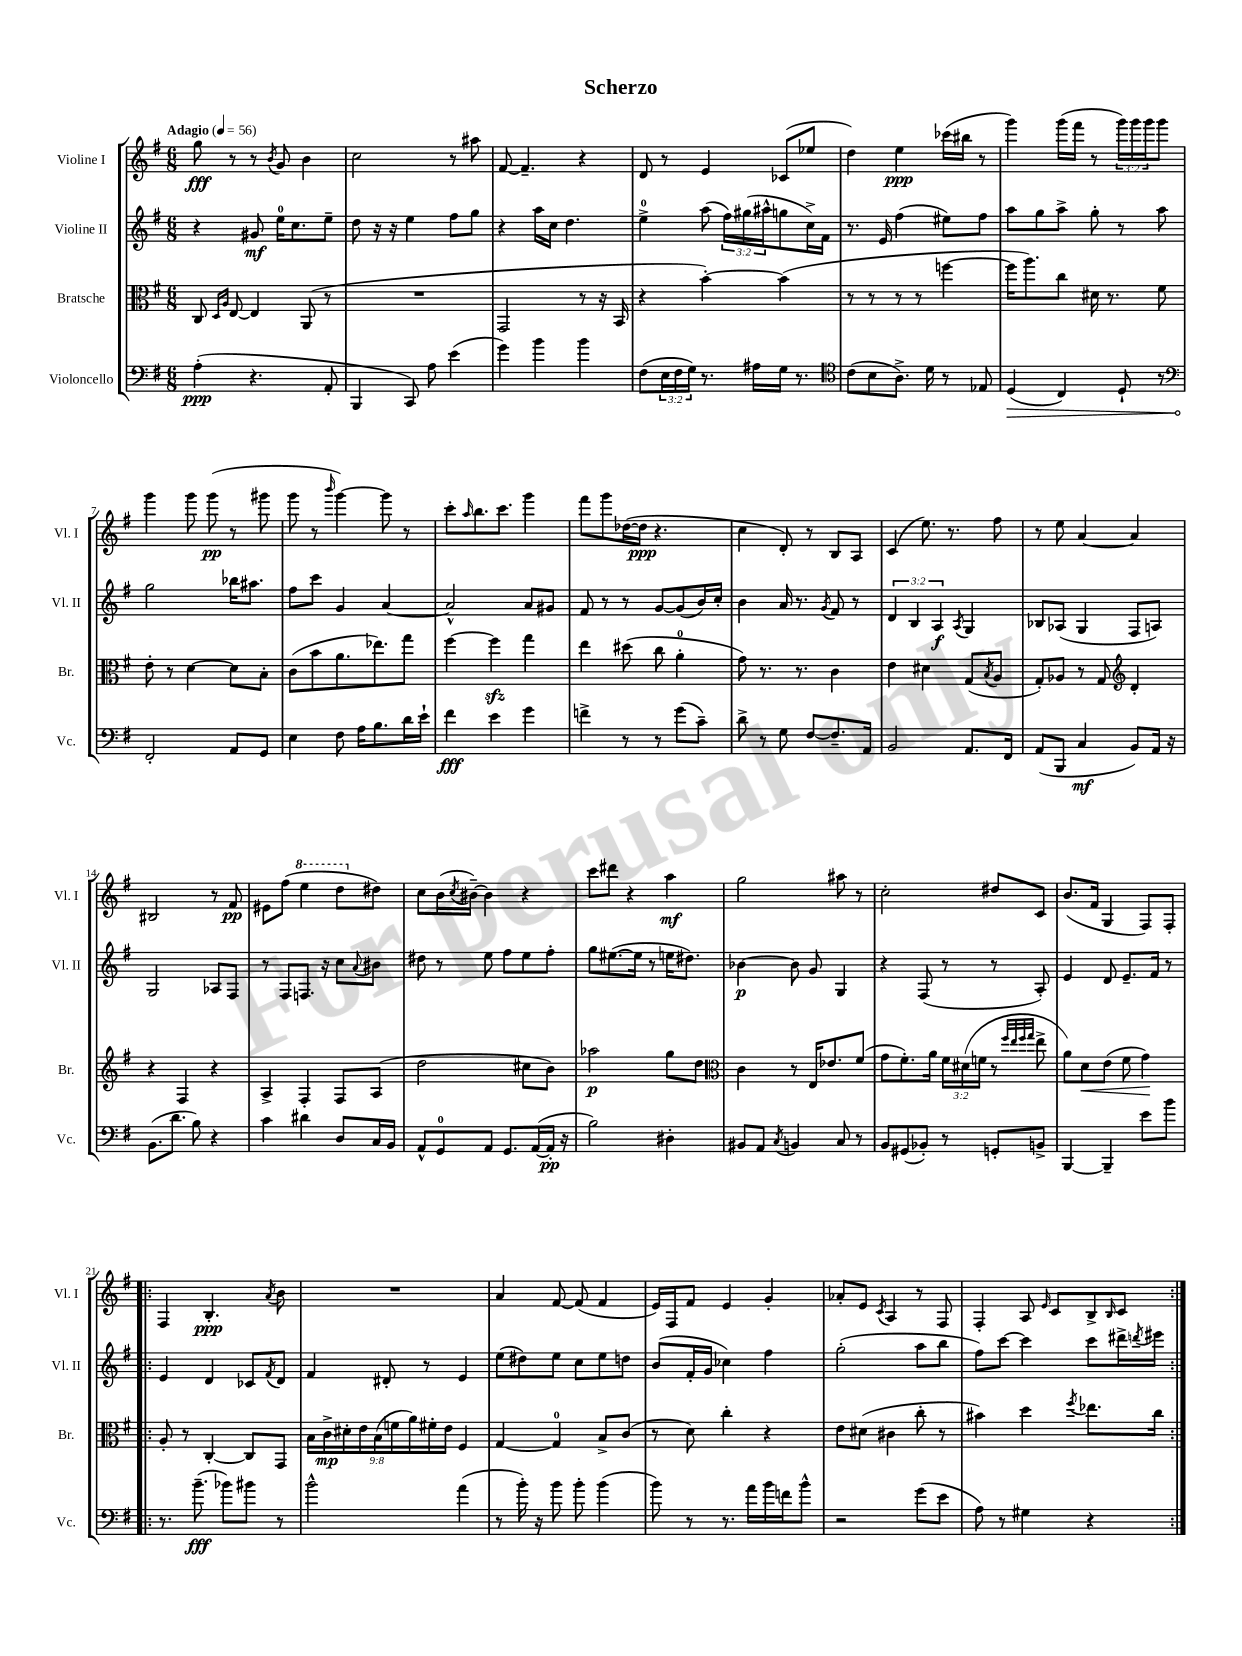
\header { title = "Scherzo" }
<<
\new StaffGroup <<
\new Staff = "s0" \with { instrumentName = "Violine I" shortInstrumentName = "Vl. I" } {
    \clef treble \key g \major \numericTimeSignature \time 6/8 \override Staff.TupletNumber.text = #tuplet-number::calc-fraction-text \tempo "Adagio" 4 = 56
    g''8\fff r8 r8 \acciaccatura { b'8 } g'8 b'4 |
    c''2 r8 ais''8 |
    fis'8~ fis'4.-- r4 |
    d'8 r8 e'4 ces'8( ees''8 |
    d''4) e''4\ppp ces'''16( bis''16 r8 |
    g'''4) g'''16( fis'''16 r8 \tuplet 3/2 { g'''16) g'''16 g'''16 } g'''8 |
    g'''4 g'''8 g'''8\pp( r8 gis'''8 |
    g'''8 r8 \grace { b'''16 } g'''4~) g'''8 r8 |
    c'''8-. \grace { a''16 } b''8. c'''8. g'''4 |
    fis'''8 g'''8 des''16~( des''16\ppp r4. |
    c''4 d'8-.) r8 b8 a8 |
    c'4( e''8.) r8. fis''8 |
    r8 e''8 a'4~ a'4 |
    bis2 r8 fis'8\pp |
    eis'8 fis''8( \ottava #1 e'''4 d'''8 \ottava #0 dis''8) |
    c''8 b'16( \acciaccatura { c''8 } bis'16~--) bis'4 r4 |
    c'''8 dis'''8 r4 a''4\mf |
    g''2 ais''8 r8 |
    c''2-. dis''8 c'8 |
    b'8.( fis'16 g4 fis8) fis8-. |
    \repeat volta 2 { fis4 b4.-.\ppp \acciaccatura { a'8 } b'8 |
    R2. |
    a'4 fis'8~ fis'8( fis'4 |
    e'16) fis16 fis'8 e'4 g'4-. |
    aes'8-. e'8 \acciaccatura { c'8 } a4 r8 fis8 |
    fis4-. a8 \grace { e'16 } c'8 b8-> \grace { b16 } c'8 | }
}
\new Staff = "s1" \with { instrumentName = "Violine II" shortInstrumentName = "Vl. II" } {
    \clef treble \key g \major \numericTimeSignature \time 6/8 \override Staff.TupletNumber.text = #tuplet-number::calc-fraction-text
    r4 gis'8\mf e''16-0 c''8. e''8-- |
    d''8 r16 r16 e''4 fis''8 g''8 |
    r4 a''16 c''16 d''4. |
    e''4-0-> a''8( \tuplet 3/2 { fis''16) gis''16( ais''16-^ } g''8 c''16->) fis'16 |
    r8. e'16 fis''4( eis''8) fis''8 |
    a''8 g''8 a''8-> g''8-. r8 a''8 |
    g''2 bes''16 ais''8. |
    fis''8 c'''8 g'4 a'4~ |
    a'2-^ a'8 gis'8 |
    fis'8 r8 r8 g'8~ g'8( b'16) c''16-. |
    b'4 a'16 r8. \acciaccatura { g'8 } fis'8 r8 |
    \tuplet 3/2 { d'4 b4 a4\f } \acciaccatura { a8 } g4 |
    bes8 aes8( g4 fis8 a8) |
    g2 aes8 fis8 |
    r8 fis8 f8. r16 c''8 \appoggiatura { a'8 } bis'8 |
    dis''8 r8 e''8 fis''8 e''8 fis''8-. |
    g''8 eis''8.~( eis''16 r8 e''16 dis''8.) |
    bes'4~\p bes'8 g'8 g4 |
    r4 fis8( r8 r8 a8-.) |
    e'4 d'8 e'8.-- fis'16 r8 |
    \repeat volta 2 { e'4 d'4 ces'8 \acciaccatura { fis'8 } d'8 |
    fis'4 dis'8-. r8 e'4 |
    e''8( dis''8) e''8 c''8 e''8 d''8 |
    b'8( fis'16-. g'16 ces''4) fis''4 |
    g''2-.( a''8 b''8 |
    fis''8) c'''8~ c'''4 c'''8 dis'''16-> \acciaccatura { d'''8 } eis'''16 | }
}
\new Staff = "s2" \with { instrumentName = "Bratsche" shortInstrumentName = "Br." } {
    \clef alto \key g \major \numericTimeSignature \time 6/8 \override Staff.TupletNumber.text = #tuplet-number::calc-fraction-text
    c8 \grace { d16 a16 } e8~ e4 a,8( r8 |
    R2. |
    g,2 r8 r16 b,16 |
    r4 b'4~-.) b'4( |
    r8 r8 r8 r8 f''4~ |
    f''16 a''8.) c''8 dis'16 r8. fis'8 |
    e'8-. r8 d'4~ d'8 b8-. |
    c'8( b'8 a'8. ees''8.) g''8 |
    fis''4~ fis''4\sfz g''4 |
    e''4 dis''8( c''8 a'4-0-. |
    g'8) r8. r8. c'4 |
    e'4 dis'4 g8( \acciaccatura { b8 } a8 |
    g8-.) aes8 r8 g8 \clef treble d'4-. |
    r4 fis4 r4 |
    a4-> fis4-. fis8 a8( |
    d''2 cis''8 b'8) |
    aes''2\p g''8 d''8 |
    \clef alto c'4 r8 e16 ees'8. fis'8( |
    g'8 fis'8.-.) a'16 \tuplet 3/2 { fis'16 dis'16( f'16 } r8 \grace { fis''32 e''32 fis''32 g''32 } e''8-> |
    a'8) d'8\< e'8( fis'8 g'4\!) |
    \repeat volta 2 { a8-. r8 c4~-. c8 g,8 |
    \tuplet 9/8 { b16 c'16->\mp dis'16-. e'16 b16( f'16 a'16) fis'16-. e'16 } fis4 |
    g4~ g4-0 b8-> c'8( |
    r8 d'8) c''4-. r4 |
    e'8 dis'8( cis'4 c''8-. r8 |
    bis'4) d''4 \acciaccatura { fis''8 } ees''8. c''16 | }
}
\new Staff = "s3" \with { instrumentName = "Violoncello" shortInstrumentName = "Vc." } {
    \clef bass \key g \major \numericTimeSignature \time 6/8 \override Staff.TupletNumber.text = #tuplet-number::calc-fraction-text
    a4-.\ppp( r4. a,8-. |
    b,,4 c,8) a8 e'4( |
    g'4) b'4 b'4 |
    fis8( \tuplet 3/2 { e16 fis16 g16) } r8. ais16 g16 r8. |
    \clef tenor c'8( b8 a8.->) d'16 r8 ees8 |
    \once \override Hairpin.circled-tip = ##t d4\>( c4) d8-! r8 |
    \clef bass fis,2-.\! a,8 g,8 |
    e4 fis8 a16 b8. d'16 e'16-! |
    fis'4\fff e'4 g'4 |
    f'4-> r8 r8 g'8( c'8--) |
    d'8-> r8 g8 fis8~ fis8.-- a,16 |
    b,2 a,8. fis,16 |
    a,8( b,,8 c4\mf b,8) a,16 r16 |
    b,8.( d'8. b8) r4 |
    c'4 dis'4 d8 c16 b,16 |
    a,8-^ g,8-0 a,8 g,8. a,16~( a,16-.\pp r16 |
    b2) dis4-. |
    bis,8 a,8 \acciaccatura { c8 } b,4 c8 r8 |
    b,8 gis,8( bes,8-.) r8 g,8-. b,8-> |
    b,,4~ b,,4-- e'8 b'8 |
    \repeat volta 2 { r8. b'8.--\fff( bes'8) bis'8 r8 |
    b'2-^ a'4( |
    r8 b'16-.) r16 b'8 b'8-. b'4( |
    b'8) r8 r8. a'16 b'16 f'16 b'8-^ |
    r2 g'8( e'8 |
    a8) r8 gis4 r4 | }
}
>>
>>
